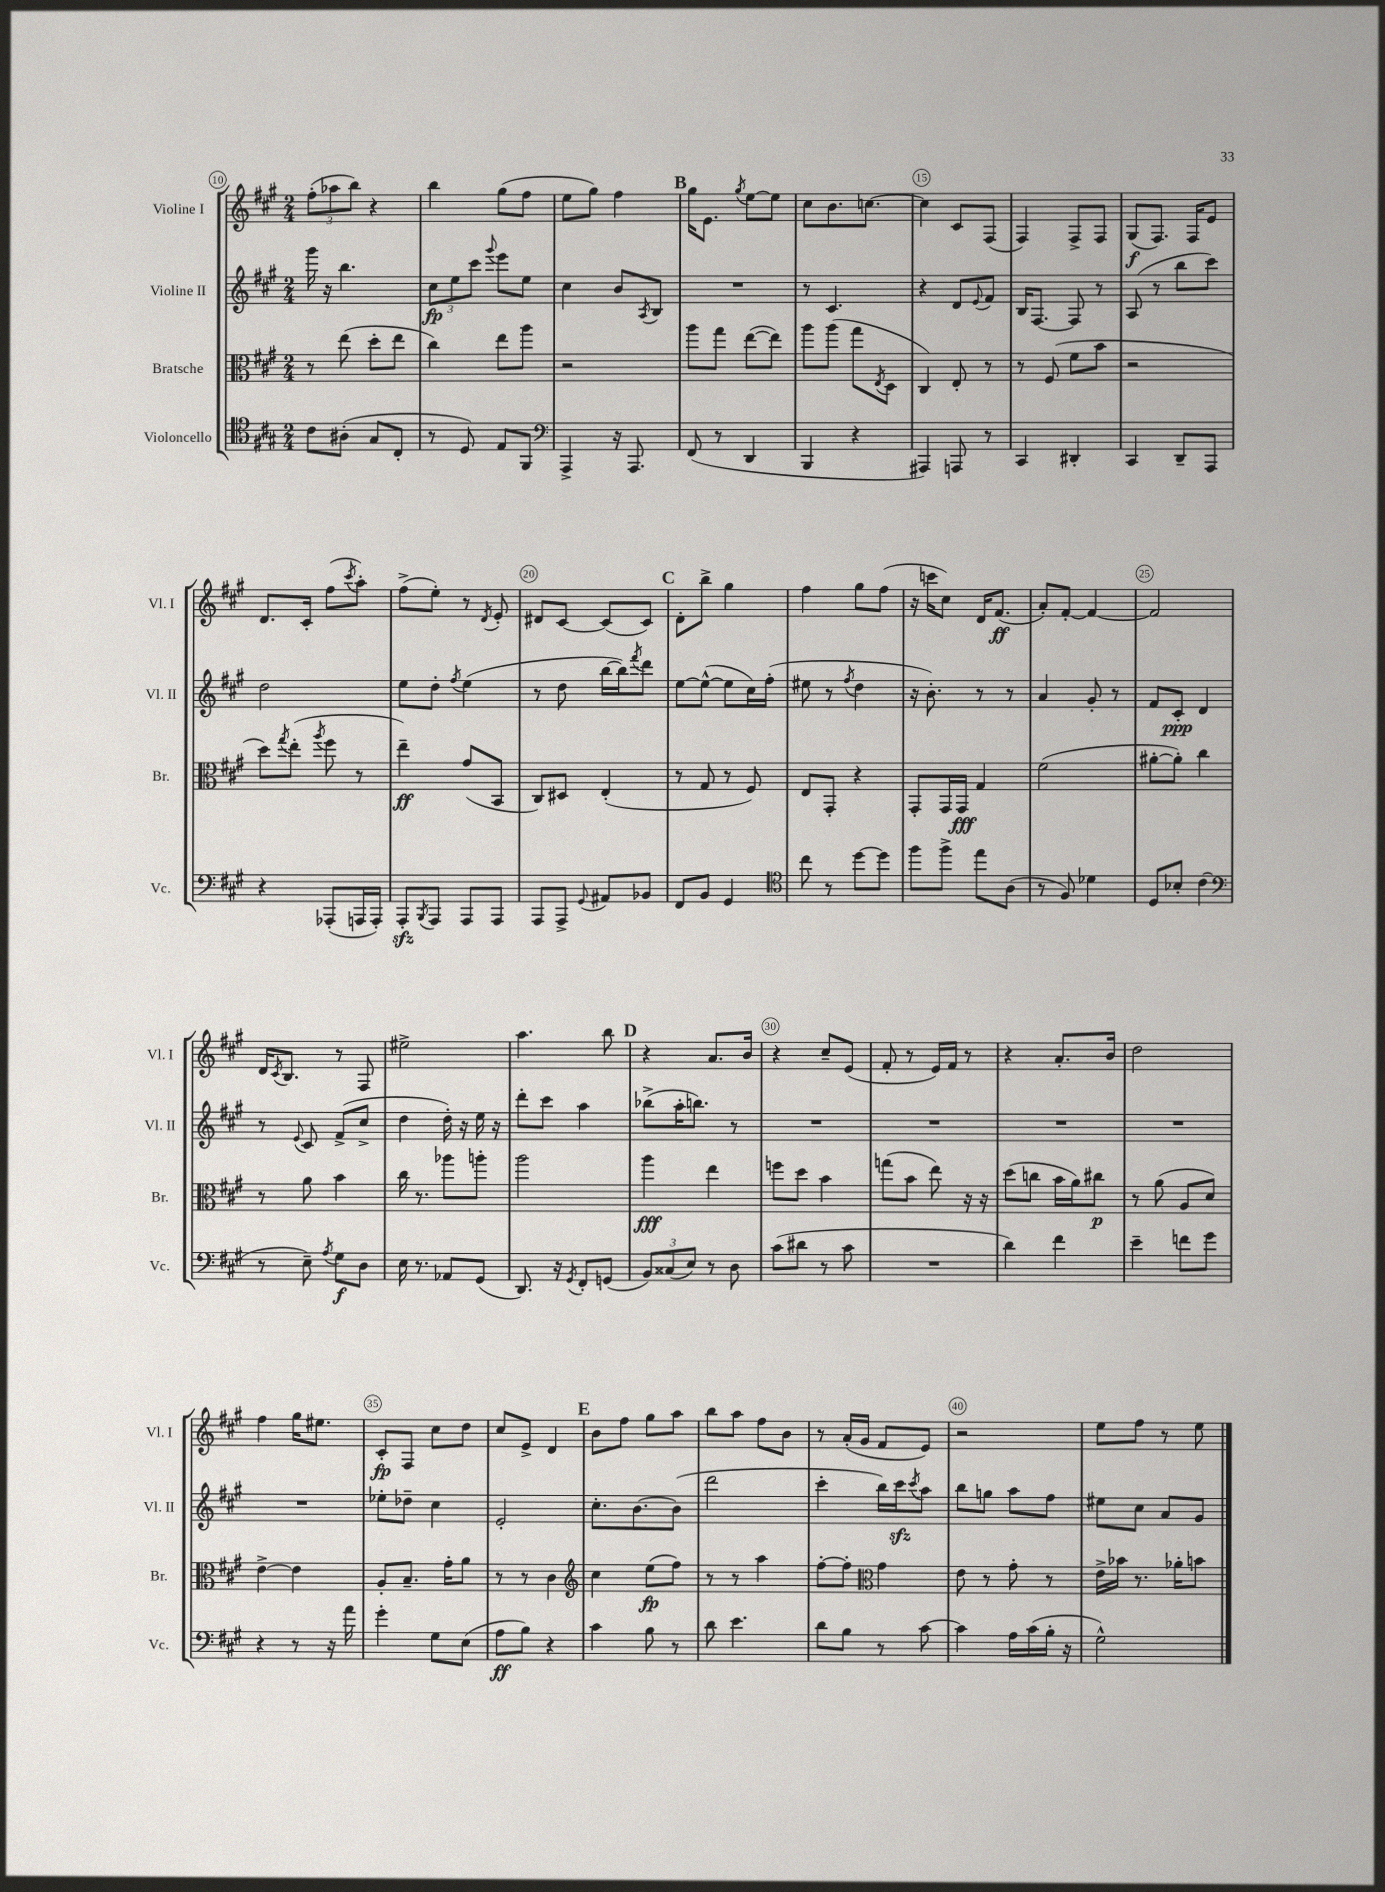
<<
\new StaffGroup <<
\new Staff = "s0" \with { instrumentName = "Violine I" shortInstrumentName = "Vl. I" } {
    \clef treble \key a \major \numericTimeSignature \time 2/4
    \tuplet 3/2 { fis''8-.( aes''8 b''8) } r4 |
    b''4 gis''8( fis''8 |
    e''8 gis''8) fis''4 |
    \mark \markup { \bold "B" } gis''16 e'8. \acciaccatura { gis''8 } e''8~ e''8 |
    cis''8 b'8. c''8.~ |
    c''4 cis'8 fis8( |
    fis4) fis8-> fis8 |
    gis8\f( fis8.) fis16 e'8 |
    d'8. cis'16-. fis''8( \acciaccatura { cis'''8 } a''8-.) |
    fis''8->( e''8-.) r8 \acciaccatura { d'8 } e'8-. |
    dis'8 cis'8~ cis'8( cis'8) |
    \mark \markup { \bold "C" } d'8-. b''8-> gis''4 |
    fis''4 gis''8 fis''8( |
    r16 c'''16 cis''8) d'16 fis'8.\ff( |
    a'8-.) fis'8~-. fis'4~ |
    fis'2 |
    d'16 \acciaccatura { cis'8 } b8. r8 fis8 |
    eis''2-> |
    a''4. b''8 |
    \mark \markup { \bold "D" } r4 a'8. b'16 |
    r4 cis''8-- e'8( |
    fis'8-. r8 e'16) fis'16 r8 |
    r4 a'8.-. b'16 |
    d''2 |
    fis''4 gis''16 eis''8. |
    cis'8-.\fp fis8 cis''8 d''8 |
    cis''8 e'8-> d'4 |
    \mark \markup { \bold "E" } b'8 fis''8 gis''8 a''8 |
    b''8 a''8 fis''8 b'8 |
    r8 a'16-.( gis'16 fis'8 e'8) |
    r2 |
    e''8 fis''8 r8 e''8 \bar "|." |
}
\new Staff = "s1" \with { instrumentName = "Violine II" shortInstrumentName = "Vl. II" } {
    \clef treble \key a \major \numericTimeSignature \time 2/4
    gis'''16 r16 b''4. |
    \tuplet 3/2 { cis''8\fp e''8 cis'''8 } \appoggiatura { gis'''8 } e'''8 e''8 |
    cis''4 b'8 \acciaccatura { a8 } b8 |
    \mark \markup { \bold "B" } R2 |
    r8 cis'4. |
    r4 d'8 \appoggiatura { e'8 } fis'8 |
    b16 fis8.~ fis8 r8 |
    a8( r8 b''8 cis'''8) |
    d''2 |
    e''8 d''8-. \acciaccatura { fis''8 } e''4( |
    r8 d''8 b''16~ b''16) \acciaccatura { fis'''8 } d'''8 |
    \mark \markup { \bold "C" } e''8~ e''8~-^( e''8 cis''16) fis''16-.( |
    eis''8 r8 \acciaccatura { fis''8 } d''4 |
    r16 b'8.-.) r8 r8 |
    a'4 gis'8-. r8 |
    fis'8 cis'8-.\ppp d'4 |
    r8 \appoggiatura { e'8 } cis'8 fis'8->( cis''8-> |
    d''4 d''16-.) r16 e''16 r16 |
    d'''8-. cis'''8 a''4 |
    \mark \markup { \bold "D" } bes''8->( a''16-. b''8.) r8 |
    R2 |
    R2 |
    R2 |
    R2 |
    R2 |
    ees''8-. des''8-- cis''4 |
    e'2-. |
    \mark \markup { \bold "E" } cis''8.-. b'8.~ b'8( |
    d'''2 |
    cis'''4-. b''16) cis'''16\sfz \acciaccatura { cis'''8 } a''8 |
    b''8 g''8 a''8 fis''8 |
    eis''8 cis''8 a'8 gis'8 \bar "|." |
}
\new Staff = "s2" \with { instrumentName = "Bratsche" shortInstrumentName = "Br." } {
    \clef alto \key a \major \numericTimeSignature \time 2/4
    r8 e''8( d''8-. e''8 |
    cis''4) e''8 a''8 |
    r2 |
    \mark \markup { \bold "B" } a''8 gis''8 e''8~( e''8) |
    a''8 a''8( gis''8 \acciaccatura { e8 } d8 |
    cis4) e8-. r8 |
    r8 fis8( fis'8 b'8 |
    r2 |
    d''8) \acciaccatura { gis''8 } e''8-.( \acciaccatura { a''8 } fis''8 r8 |
    e''4--\ff) gis'8( b,8 |
    cis8) dis8 e4-.( |
    \mark \markup { \bold "C" } r8 gis8 r8 fis8) |
    e8 gis,8-. r4 |
    gis,8-. gis,16 gis,16\fff gis4 |
    fis'2( |
    ais'8~-. ais'8-.) cis''4 |
    r8 a'8 b'4 |
    cis''16 r8. aes''8 a''8-. |
    a''2 |
    \mark \markup { \bold "D" } a''4\fff e''4 |
    f''8 d''8 b'4 |
    g''8( b'8 e''8) r16 r16 |
    d''8( c''8 b'16 a'16) cis''8\p |
    r8 a'8( a8 d'8) |
    e'4~-> e'4 |
    a8-. b8.-- gis'16-. a'8 |
    r8 r8 cis'4 |
    \mark \markup { \bold "E" } \clef treble cis''4 e''8\fp( fis''8) |
    r8 r8 a''4 |
    fis''8~-. fis''8-. \clef alto gis'4 |
    e'8 r8 gis'8-. r8 |
    e'16-> bes'16 r8. aes'16-. b'8 \bar "|." |
}
\new Staff = "s3" \with { instrumentName = "Violoncello" shortInstrumentName = "Vc." } {
    \clef tenor \key a \major \numericTimeSignature \time 2/4
    cis'8 ais8-.( gis8 cis8-. |
    r8 d8) e8 fis,8 |
    \clef bass a,,4-> r16 a,,8. |
    \mark \markup { \bold "B" } fis,8( r8 d,4 |
    b,,4 r4 |
    ais,,4) a,,8 r8 |
    cis,4 dis,4-. |
    cis,4 d,8-- a,,8 |
    r4 aes,,8-.( a,,16 a,,16-.) |
    a,,8-.\sfz \acciaccatura { b,,8 } a,,8 a,,8 a,,8 |
    a,,8 a,,8-> \appoggiatura { gis,8 } ais,8 bes,8 |
    \mark \markup { \bold "C" } fis,8 b,8 gis,4 |
    \clef tenor cis''8 r8 d''8~ d''8 |
    fis''8 fis''8-> e''8 a8( |
    r8 fis8) des'4 |
    d8 bes8-. cis'4( |
    \clef bass r8 e8--) \acciaccatura { a8 } gis8\f d8 |
    e16 r8. aes,8 gis,8( |
    d,8.) r16 \acciaccatura { gis,8 } fis,8-. g,8( |
    \mark \markup { \bold "D" } \tuplet 3/2 { b,8) cisis8( e8) } r8 d8 |
    cis'8( dis'8 r8 cis'8 |
    R2 |
    d'4) fis'4 |
    e'4-- f'8 gis'8 |
    r4 r8 r16 a'16 |
    gis'4-. gis8 e8( |
    a8\ff b8) r4 |
    \mark \markup { \bold "E" } cis'4 b8 r8 |
    d'8 e'4. |
    d'8 b8 r8 cis'8~ |
    cis'4 a16 cis'16( b16-. r16 |
    gis2-^) \bar "|." |
}
>>
>>
\layout { \context { \Score currentBarNumber = #10 \override BarNumber.break-visibility = ##(#f #t #t) barNumberVisibility = #(every-nth-bar-number-visible 5) \override BarNumber.stencil = #(make-stencil-circler 0.1 0.3 ly:text-interface::print) } }
